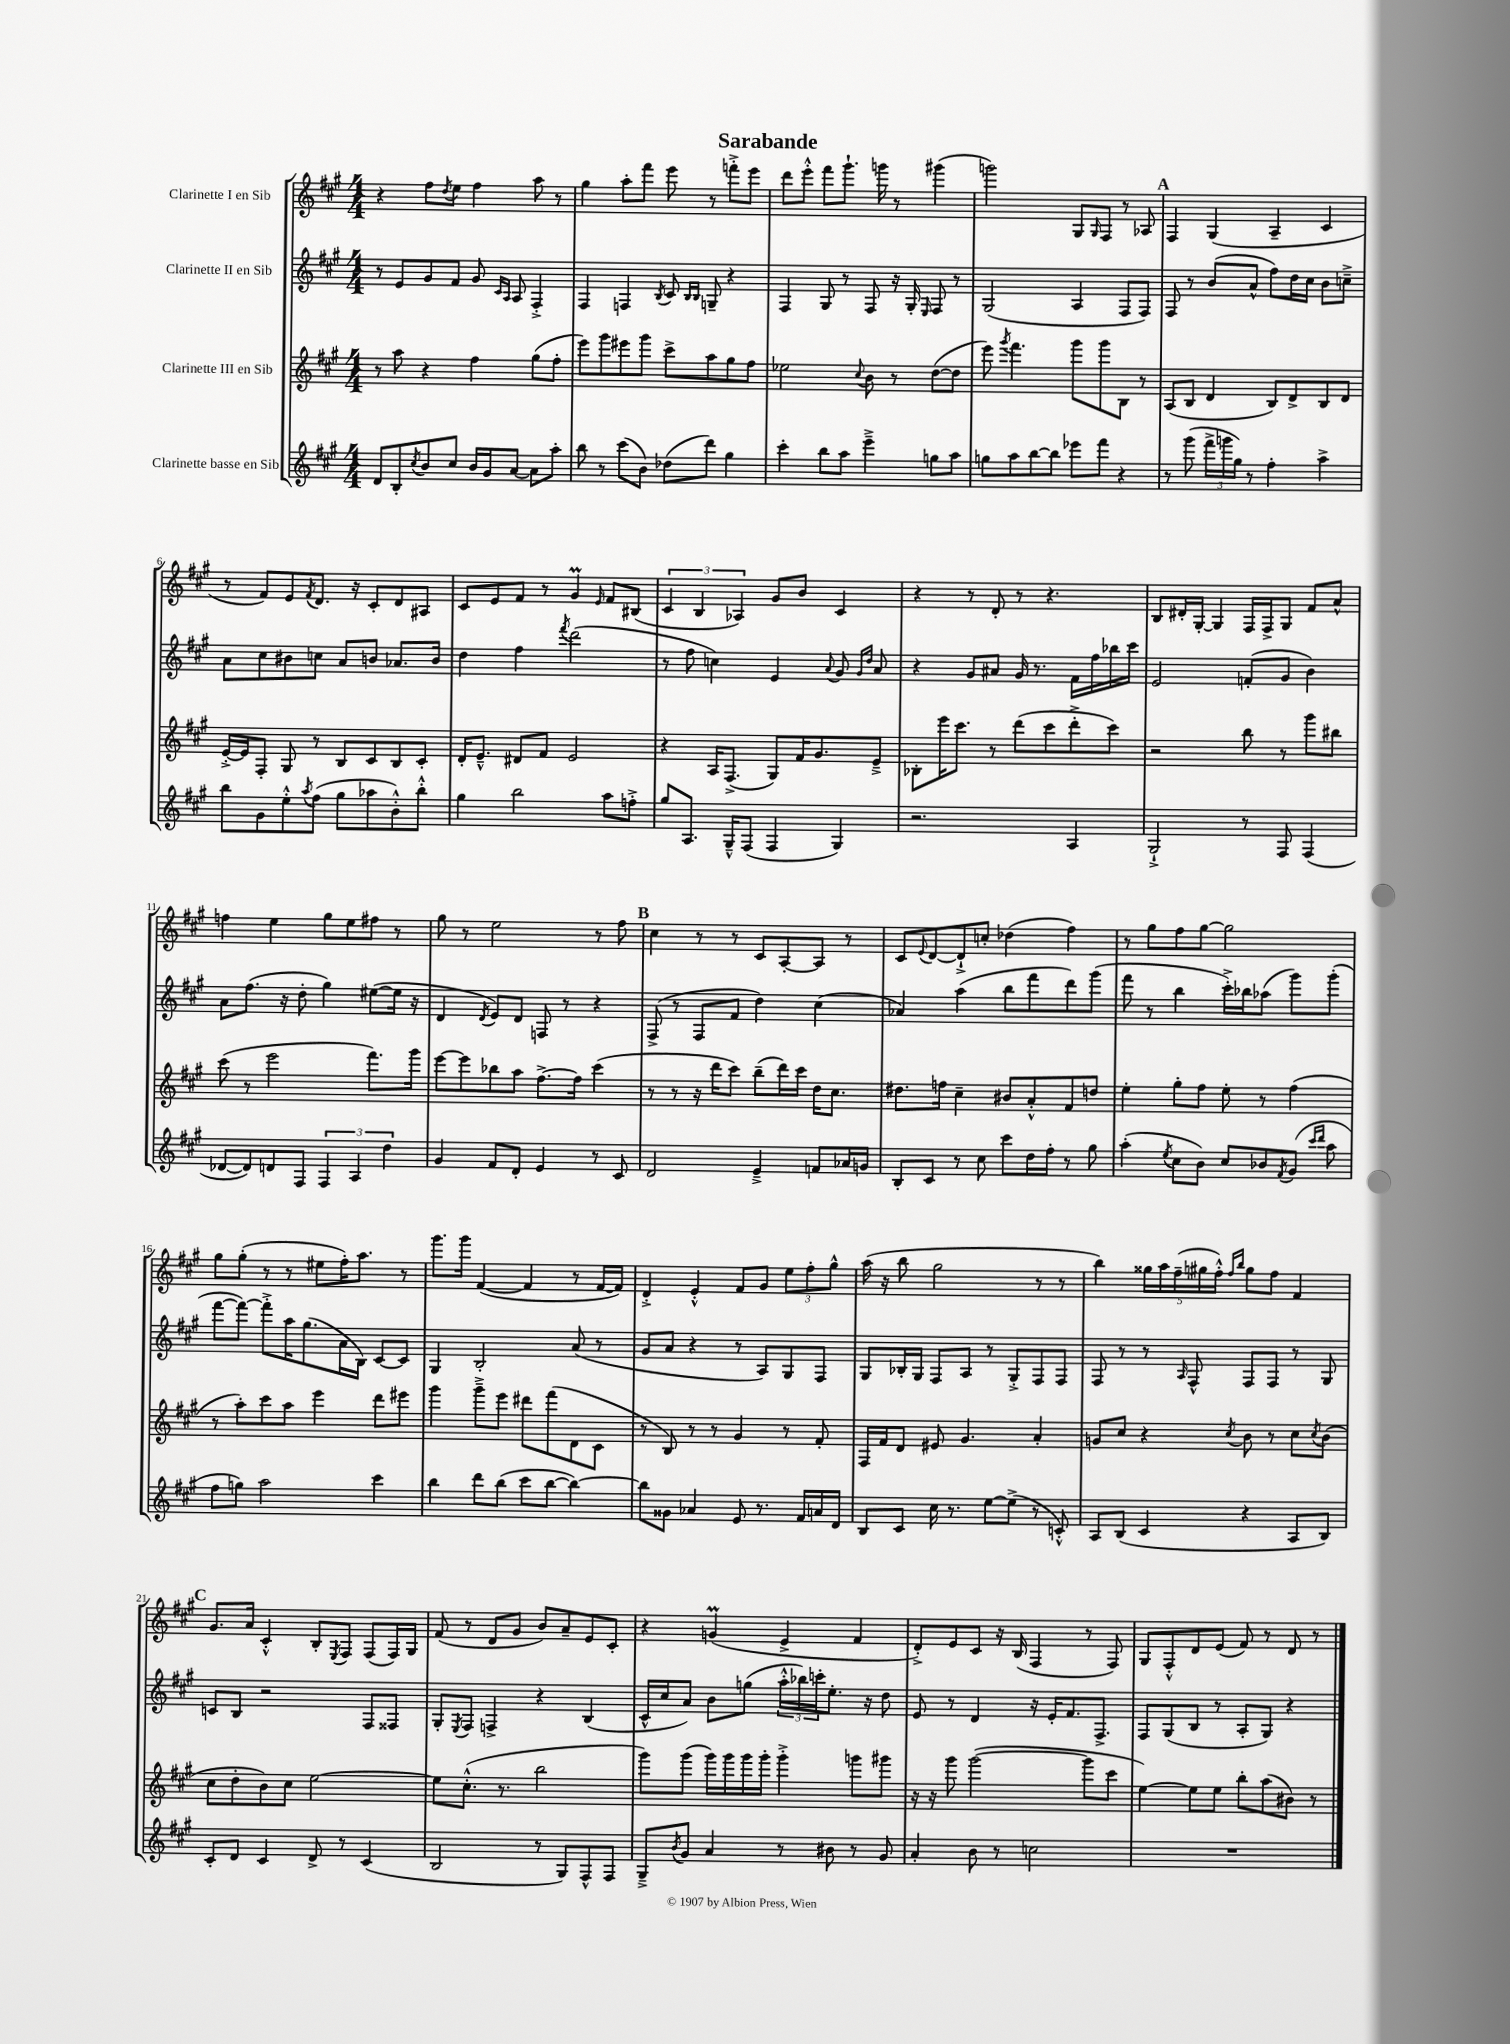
\header { title = "Sarabande" }
<<
\new StaffGroup <<
\new Staff = "s0" \with { instrumentName = "Clarinette I en Sib" } {
    \clef treble \key a \major \numericTimeSignature \time 4/4
    r4 fis''8 \acciaccatura { d''8 } e''8 fis''4 a''8 r8 |
    gis''4 a''8-. fis'''8 e'''8 r8 f'''8-.-> e'''8 |
    d'''8 e'''8-.-^ fis'''8 gis'''8.-! g'''16 r8 gis'''4( |
    g'''2) gis8 \grace { gis16 } fis8 r8 aes8 |
    \mark \markup { \bold "A" } fis4 gis4( a4-- cis'4 |
    r8 fis'8) e'8 \acciaccatura { fis'8 } d'8. r16 cis'8-. d'8 ais8 |
    cis'8 e'8 fis'8 r8 gis'4\prall \grace { e'16 } fis'8 bis8( |
    \tuplet 3/2 { cis'4 b4 aes4) } gis'8 b'8 cis'4 |
    r4 r8 d'8-. r8 r4. |
    b8 dis'16-. gis16~-. gis4 fis16 fis16-> gis8 fis'8 a'8-^ |
    f''4 e''4 gis''8 e''8 fis''8 r8 |
    gis''8 r8 e''2 r8 fis''8 |
    \mark \markup { \bold "B" } cis''4 r8 r8 cis'8 a8~-. a8 r8 |
    cis'8 \appoggiatura { e'8 } d'8~ d'8-!-> c''8-. des''4( fis''4) |
    r8 gis''8 fis''8 gis''8~ gis''2 |
    gis''8 gis''8-.( r8 r8 eis''8 fis''16-.) a''8. r8 |
    gis'''8. gis'''16 fis'4~( fis'4 r8 fis'16~ fis'16) |
    d'4-.-> e'4-.-^ fis'8 gis'8 \tuplet 3/2 { e''8 fis''8-. gis''8-^ } |
    a''16( r16 b''8 gis''2 r8 r8 |
    b''4) \tuplet 5/4 { gisis''16 a''16 fis''16--( gis''16 fis''16-.-^) } \grace { fis''16 b''16 } gis''8 fis''8 fis'4 |
    \mark \markup { \bold "C" } gis'8. a'16 cis'4-.-^ b8-. \acciaccatura { e8 } fis8 fis8( fis16) gis16 |
    fis'8( r8 d'8 gis'8 b'8) a'8-- e'8 cis'8-. |
    r4 g'4\prall( e'4-> fis'4 |
    d'8-.->) e'8 cis'8 r16 b16( fis4 r8 fis8) |
    gis8 fis8-.-^ d'8 e'8( fis'8) r8 d'8 r8 \bar "|." |
}
\new Staff = "s1" \with { instrumentName = "Clarinette II en Sib" } {
    \clef treble \key a \major \numericTimeSignature \time 4/4
    r8 e'8 gis'8 fis'8 gis'8 \grace { cis'16 a16 } a8 fis4-.-> |
    fis4 f4 \acciaccatura { b8 } cis'8 \grace { b16 b16 } g8-- r4 |
    fis4 gis8 r8 fis8 r16 gis16-. \grace { e16 } fis8 r8 |
    gis2( a4 fis8 fis8) |
    \mark \markup { \bold "A" } fis8 r8 b'8( a'8-^ fis''8) d''16 cis''16 b'8 c''8---> |
    a'8 cis''8 bis'8 c''8 a'8 b'8 aes'8. b'16 |
    d''4 fis''4 \acciaccatura { fis'''8 } d'''2( |
    r8 fis''8 c''4) e'4 \appoggiatura { a'8 } gis'8 \grace { gis'16 d''16 } a'8 |
    r4 gis'8 ais'8 gis'16 r8. fis'16 fis''16 bes''16 cis'''16 |
    e'2 f'8-.( gis'8 b'4) |
    a'8 fis''8.( r16 d''8-. gis''4) eis''8~( eis''16 r16 |
    d'4 \acciaccatura { d'8 } e'8) d'8 f8 r8 r4 |
    \mark \markup { \bold "B" } fis8->( r8 fis8 fis'8 d''4) cis''4( |
    aes'4) a''4( b''8 fis'''8 d'''8) gis'''8( |
    fis'''8 r8 b''4 cis'''16-.->) bes''16 aes''8( gis'''8) gis'''8-.( |
    fis'''8~ fis'''8~) fis'''8-.-> a''16 gis''8.( a'16 b16) cis'8~ cis'8 |
    gis4 b2-. a'8( r8 |
    gis'8 a'8 r4 r8 a8) gis8 fis8 |
    gis8 bes16-. gis16 fis8 a8 r8 gis8-.-> fis8 fis8 |
    fis8 r8 r8 \grace { a16 } fis8-^ fis8 fis8 r8 gis8 |
    \mark \markup { \bold "C" } c'8 b8 r2 fis8 fisis8 |
    gis8-. \acciaccatura { e8 } fis8 f4-> r4 b4( |
    cis'16-^ cis''16 a'8) b'8 g''8( \tuplet 3/2 { a''16-.-^ bes''16) c'''16-. } e''8.-. r16 d''8 |
    e'8 r8 d'4 r16 e'16-. fis'8. fis8.-> |
    fis8 gis8( b8 r8 a8-. gis8) r4 \bar "|." |
}
\new Staff = "s2" \with { instrumentName = "Clarinette III en Sib" } {
    \clef treble \key a \major \numericTimeSignature \time 4/4
    r8 a''8 r4 fis''4 gis''8( fis''8-. |
    e'''8) gis'''8 eis'''8 gis'''8 cis'''8-> a''8 gis''8 fis''8 |
    ees''2 \appoggiatura { cis''8 } b'8 r8 d''8~( d''8 |
    e'''8) \acciaccatura { gis'''8 } fis'''4. gis'''8 gis'''8 b8 r8 |
    \mark \markup { \bold "A" } a8( b8 d'4 b8) d'8-> b8 d'8 |
    e'16~-.-> e'16 fis8-. gis8 r8 b8 cis'8 b8 cis'8-. |
    d'16-. e'8.---^ dis'8 fis'8 e'2 |
    r4 a16 fis8.->( gis8) fis'16 gis'8. e'8---> |
    bes8-. e'''16 cis'''8. r8 d'''8( cis'''8 d'''8-.-> cis'''8) |
    r2 b''8 r8 gis'''8 bis''8 |
    cis'''8( r8 e'''2 fis'''8.) gis'''16 |
    e'''8~ e'''8 bes''8 a''8 fis''8.~-> fis''16 cis'''4( |
    \mark \markup { \bold "B" } r8 r8 r16 d'''16 cis'''8) b''8--( d'''16) cis'''16 d''16 cis''8. |
    dis''8. f''16 cis''4-- bis'8 a'8-.-^ fis'8 d''8 |
    e''4-. gis''8-. fis''8 e''8-. r8 fis''4( |
    r8 a''8-.) cis'''8 a''8 e'''4 d'''8 eis'''8 |
    gis'''4 gis'''8---> e'''8 dis'''8 fis'''8( d'8 cis'8 |
    r8 b8) r8 r8 gis'4 r8 fis'8-. |
    fis16 fis'16 d'8 eis'8 gis'4. a'4-. |
    g'8 cis''8 r4 \acciaccatura { cis''8 } b'8 r8 cis''8 \acciaccatura { cis''8 } b'8( |
    \mark \markup { \bold "C" } cis''8 d''8-. b'8) cis''8 e''2~ |
    e''8 cis''8.-.-^( r8. b''2 |
    gis'''8) gis'''8( gis'''16) gis'''16 gis'''16 gis'''16-. gis'''4-.-> g'''8 gis'''8 |
    r16 r16 gis'''8 gis'''2~( gis'''8 cis'''8 |
    e''4~) e''8 e''8 b''8-. a''8( bis'8) r8 \bar "|." |
}
\new Staff = "s3" \with { instrumentName = "Clarinette basse en Sib" } {
    \clef treble \key a \major \numericTimeSignature \time 4/4
    d'8 b8-. \acciaccatura { cis''8 } b'8 cis''8 b'16 gis'16 a'8~ a'8 a''8-. |
    b''8 r8 cis'''8( b'8) des''8( d'''8) gis''4 |
    cis'''4-. b''8 a''8 e'''4---> g''8 a''8 |
    g''8 a''8 b''8~ b''8 ees'''8 fis'''8 r4 |
    \mark \markup { \bold "A" } r8 gis'''8( \tuplet 3/2 { fis'''16-> g'''16 gis''16) } r8 fis''4-. a''4-> |
    b''8 gis'8 e''8-.-^ \acciaccatura { a''8 } fis''8( gis''8 aes''8 b'8-.-^) b''8-.-^ |
    gis''4 b''2 a''8 f''8-.-> |
    gis''8 a8. gis16---^ fis8( fis4 gis4) |
    r2. a4 |
    gis2-!-> r8 fis8 fis4( |
    des'8~ des'8) d'8 fis8 \tuplet 3/2 { fis4 a4 d''4 } |
    gis'4 fis'8 d'8-. e'4 r8 cis'8 |
    \mark \markup { \bold "B" } d'2 e'4---> f'8 aes'16 g'16 |
    b8-. cis'8 r8 cis''8 cis'''8 d''16 fis''16-. r8 gis''8 |
    a''4-.( \acciaccatura { e''8 } cis''8 b'8) cis''8 bes'8 \acciaccatura { fis'8 } gis'8( \grace { cis'''16 d'''16 } a''8 |
    fis''8 g''8) a''2 cis'''4 |
    b''4 d'''8 b''8( cis'''8 b''8~ b''4~) |
    b''8 gisis'8 aes'4 e'8 r8. fis'16 a'16 d'16 |
    b8 cis'8 cis''16 r8. e''8~ e''8->( r8 c'8-.-^) |
    a8 b8( cis'4 r4 a8 b8) |
    \mark \markup { \bold "C" } cis'8-. d'8 cis'4 d'8-> r8 cis'4( |
    b2 r8 gis8) fis8-^ fis8 |
    gis8---> \acciaccatura { b'8 } gis'8 a'4 r8 bis'8 r8 gis'8 |
    a'4-. b'8 r8 c''2 |
    R1 \bar "|." |
}
>>
>>
